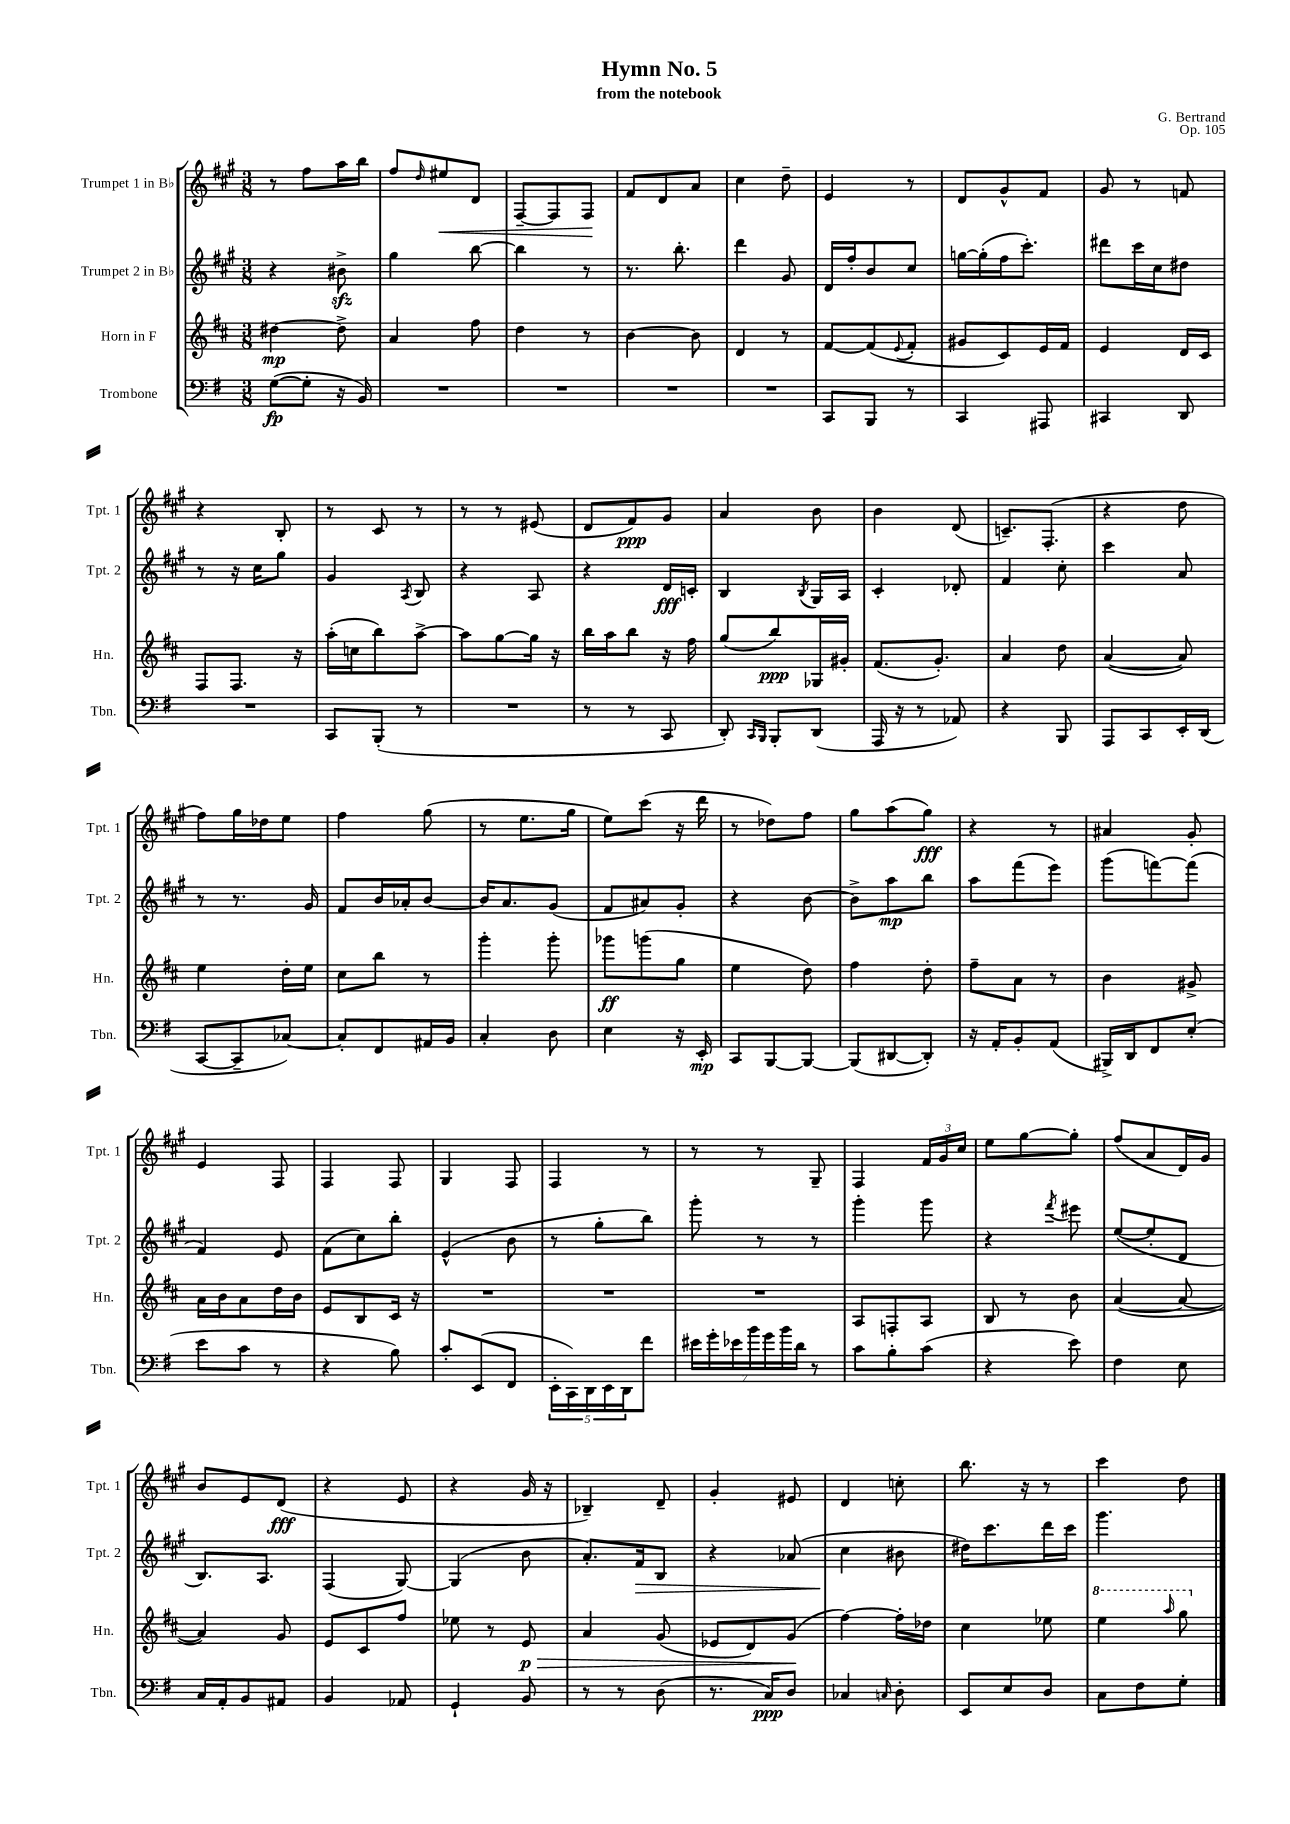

**kern	**dynam	**kern	**dynam	**kern	**dynam	**kern	**dynam
*part4	*part4	*part3	*part3	*part2	*part2	*part1	*part1
*staff4	*staff4	*staff3	*staff3	*staff2	*staff2	*staff1	*staff1
*I"Trombone	*	*I"Horn in F	*	*I"Trumpet 2 in B♭	*	*I"Trumpet 1 in B♭	*
*I'Tbn.	*	*I'Hn.	*	*I'Tpt. 2	*	*I'Tpt. 1	*
*clefF4	*	*clefG2	*	*clefG2	*	*clefG2	*
*k[f#]	*	*k[f#c#]	*	*k[f#c#g#]	*	*k[f#c#g#]	*
*M3/8	*	*M3/8	*	*M3/8	*	*M3/8	*
=1	=1	=1	=1	=1	=1	=1	=1
([8G\L	fp	[4dd#X\	mp	4r	.	8r	.
8G'\J]	.	.	.	.	.	8ff#\L	.
16r	.	8dd#^\]	.	8b#Xzz^\	.	16aa\L	.
16BB/)	.	.	.	.	.	16bb\JJ	.
=2	=2	=2	=2	=2	=2	=2	=2
4.r	.	4a/	.	4gg#\	.	8ff#/L	.
.	.	.	.	.	.	16qqdd/	.
!	!	!	!	!	!	!	!LO:HP:b
.	.	.	.	.	.	8ee#X/	<
.	.	8ff#\	.	[8bb\	.	8d/J	.
=3	=3	=3	=3	=3	=3	=3	=3
4.r	.	4dd\	.	4bb\]	.	[8F#~/L	.
.	.	.	.	.	.	8F#/]	.
.	.	8r	.	8r	.	8F#/J	.
.	.	.	.	.	.	.	[
=4	=4	=4	=4	=4	=4	=4	=4
4.r	.	[4b\	.	8.r	.	8f#/L	.
.	.	.	.	.	.	8d/	.
.	.	.	.	8.bb'\	.	.	.
.	.	8b\]	.	.	.	8a/J	.
=5	=5	=5	=5	=5	=5	=5	=5
4.r	.	4d/	.	4ddd\	.	4cc#\	.
.	.	8r	.	8g#/	.	8dd~\	.
=6	=6	=6	=6	=6	=6	=6	=6
8CC/L	.	[8f#/L	.	16d/LL	.	4e/	.
.	.	.	.	16ff#'/J	.	.	.
8BBB/J	.	(8f#/]	.	8b/	.	.	.
.	.	8qqe/	.	.	.	.	.
8r	.	8f#'/J	.	8cc#/J	.	8r	.
=7	=7	=7	=7	=7	=7	=7	=7
4CC/	.	8g#X/L	.	[16ggn\LL	.	8d/L	.
.	.	.	.	(16gg'\]	.	.	.
.	.	8c#/)	.	16ff#\J	.	8g#^^/	.
.	.	.	.	8.ccc#'\J)	.	.	.
8AAA#X/	.	16e/L	.	.	.	8f#/J	.
.	.	16f#/JJ	.	.	.	.	.
=8	=8	=8	=8	=8	=8	=8	=8
4CC#X/	.	4e/	.	8ddd#X\L	.	8g#/	.
.	.	.	.	16ccc#\L	.	8r	.
.	.	.	.	16cc#\J	.	.	.
8DD/	.	16d/LL	.	8dd#X\J	.	8fn/	.
.	.	16c#/JJ	.	.	.	.	.
!!LO:LB:g=z
=9	=9	=9	=9	=9	=9	=9	=9
4.r	.	8F#/L	.	8r	.	4r	.
.	.	8.F#/J	.	16r	.	.	.
.	.	.	.	16cc#\KL	.	.	.
.	.	.	.	8gg#\J	.	8B'/	.
.	.	16r	.	.	.	.	.
=10	=10	=10	=10	=10	=10	=10	=10
8CC/L	.	(16aa'\LL	.	4g#/	.	8r	.
.	.	16ccn\J	.	.	.	.	.
(8BBB'/J	.	8bb\)	.	.	.	8c#/	.
.	.	.	.	8qA/	.	.	.
8r	.	[8aa^\J	.	8B/	.	8r	.
=11	=11	=11	=11	=11	=11	=11	=11
4.r	.	8aa\L]	.	4r	.	8r	.
.	.	[8gg\	.	.	.	8r	.
.	.	16gg\Jk]	.	8A/	.	(8e#X/	.
.	.	16r	.	.	.	.	.
=12	=12	=12	=12	=12	=12	=12	=12
8r	.	16bb\LL	.	4r	.	8d/L	.
.	.	16aa\J	.	.	.	.	.
8r	.	8bb\J	.	.	.	8f#/)	ppp
8CC/	.	16r	.	16d/LL	fff	8g#/J	.
.	.	16ff#\	.	16cn'/JJ	.	.	.
=13	=13	=13	=13	=13	=13	=13	=13
8DD'/)	.	(8gg/L	.	4B/	.	4a/	.
16qqCC/LL	.	.	.	.	.	.	.
16qqBBB/JJ	.	.	.	.	.	.	.
8BBB'/L	.	8bb/)	ppp	.	.	.	.
.	.	.	.	8qB/	.	.	.
(8DD/J	.	16G-X/L	.	16G#/LL	.	8b\	.
.	.	16g#X'/JJ	.	16A/JJ	.	.	.
=14	=14	=14	=14	=14	=14	=14	=14
16AAA/	.	(8.f#/L	.	4c#'/	.	4b\	.
16r	.	.	.	.	.	.	.
8r	.	.	.	.	.	.	.
.	.	8.g'/J)	.	.	.	.	.
8AA-X/)	.	.	.	8d-X'/	.	(8d/	.
=15	=15	=15	=15	=15	=15	=15	=15
4r	.	4a/	.	4f#/	.	8.cn~/L)	.
.	.	.	.	.	.	(8.F#'/J	.
8BBB/	.	8dd\	.	8cc#'\	.	.	.
=16	=16	=16	=16	=16	=16	=16	=16
8AAA/L	.	([4a/	.	4ccc#\	.	4r	.
8CC/	.	.	.	.	.	.	.
16EE'/L	.	8a/])	.	8a/	.	8dd\	.
(16DD/JJ	.	.	.	.	.	.	.
!!LO:LB:g=z
=17	=17	=17	=17	=17	=17	=17	=17
[8CC/L	.	4ee\	.	8r	.	8ff#\L)	.
8CC~/]	.	.	.	8.r	.	16gg#\L	.
.	.	.	.	.	.	16dd-X\J	.
[8C-X/J)	.	16dd'\LL	.	.	.	8ee\J	.
.	.	16ee\JJ	.	16g#/	.	.	.
=18	=18	=18	=18	=18	=18	=18	=18
8C-'/L]	.	8cc#\L	.	8f#/L	.	4ff#\	.
8FF#/	.	8bb\J	.	16b/L	.	.	.
.	.	.	.	16a-X'/J	.	.	.
16AA#X/L	.	8r	.	[8b/J	.	(8gg#\	.
16BB/JJ	.	.	.	.	.	.	.
=19	=19	=19	=19	=19	=19	=19	=19
4C'/	.	4ggg'\	.	16b/KL]	.	8r	.
.	.	.	.	8.a/	.	.	.
.	.	.	.	.	.	8.ee\L	.
8D\	.	8ggg'\	.	(8g#/J	.	.	.
.	.	.	.	.	.	16gg#\Jk	.
=20	=20	=20	=20	=20	=20	=20	=20
4E\	.	8ggg-X\L	ff	8f#/L	.	8ee\L)	.
.	.	(8gggn\	.	8a#X/)	.	(8ccc#\J	.
16r	.	8gg\J	.	8g#'/J	.	16r	.
16EE'/	mp	.	.	.	.	16ddd\	.
=21	=21	=21	=21	=21	=21	=21	=21
8CC/L	.	4ee\	.	4r	.	8r	.
[8BBB/	.	.	.	.	.	8dd-X\L)	.
8BBB/J_	.	8dd\)	.	[8b\	.	8ff#\J	.
=22	=22	=22	=22	=22	=22	=22	=22
(8BBB/L]	.	4ff#\	.	8b^\L]	.	8gg#\L	.
[8DD#X/	.	.	.	8aa\	mp	(8aa\	.
8DD#'/J])	.	8dd'\	.	8bb\J	.	8gg#\J)	fff
=23	=23	=23	=23	=23	=23	=23	=23
16r	.	8ff#~\L	.	8aa\L	.	4r	.
16AA'/KL	.	.	.	.	.	.	.
8BB'/	.	8a\J	.	(8fff#\	.	.	.
(8AA/J	.	8r	.	8eee\J)	.	8r	.
=24	=24	=24	=24	=24	=24	=24	=24
16BBB#X^/LL)	.	4b\	.	(8ggg#\L	.	4a#X/	.
16DD/J	.	.	.	.	.	.	.
8FF#/	.	.	.	[8fffn\)	.	.	.
(8E'/J	.	8g#X^/	.	(8fff\J]	.	8g#'/	.
!!LO:LB:g=z
=25	=25	=25	=25	=25	=25	=25	=25
8e\L	.	16a\LL	.	4f#/)	.	4e/	.
.	.	16b\J	.	.	.	.	.
8c\J	.	8a\	.	.	.	.	.
8r	.	16dd\L	.	8e/	.	8F#/	.
.	.	16b\JJ	.	.	.	.	.
=26	=26	=26	=26	=26	=26	=26	=26
4r	.	8e/L	.	(8f#\L	.	4F#/	.
.	.	8B/	.	8cc#\)	.	.	.
8B\)	.	16c#/Jk	.	8bb'\J	.	8F#/	.
.	.	16r	.	.	.	.	.
=27	=27	=27	=27	=27	=27	=27	=27
8c'/L	.	4.r	.	(4e^^/	.	4G#/	.
(8EE/	.	.	.	.	.	.	.
8FF#/J	.	.	.	8b\	.	8F#/	.
=28	=28	=28	=28	=28	=28	=28	=28
20EE'\LL	.	4.r	.	8r	.	4F#/	.
20CC\)	.	.	.	.	.	.	.
20DD\	.	.	.	.	.	.	.
.	.	.	.	8gg#'\L	.	.	.
20EE\	.	.	.	.	.	.	.
20DD\J	.	.	.	.	.	.	.
8f#\J	.	.	.	8bb\J)	.	8r	.
=29	=29	=29	=29	=29	=29	=29	=29
28e#X\LL	.	4.r	.	8ggg#'\	.	8r	.
28g'\	.	.	.	.	.	.	.
28e-X\	.	.	.	.	.	.	.
28b\	.	.	.	.	.	.	.
.	.	.	.	8r	.	8r	.
28g\	.	.	.	.	.	.	.
28b\	.	.	.	.	.	.	.
28d\JJ	.	.	.	.	.	.	.
8r	.	.	.	8r	.	8G#~/	.
=30	=30	=30	=30	=30	=30	=30	=30
8c\L	.	8A/L	.	4ggg#'\	.	4F#/	.
8B'\	.	8Fn'/	.	.	.	.	.
(8c\J	.	8A/J	.	8ggg#\	.	24f#/LL	.
.	.	.	.	.	.	24g#/	.
.	.	.	.	.	.	24cc#/JJ	.
=31	=31	=31	=31	=31	=31	=31	=31
4r	.	8B/	.	4r	.	8ee\L	.
.	.	8r	.	.	.	[8gg#\	.
.	.	.	.	8qfff#/	.	.	.
8e\)	.	8b\	.	8eee#X\	.	8gg#'\J]	.
=32	=32	=32	=32	=32	=32	=32	=32
4F#\	.	([4a/	.	([8ee/L	.	(8ff#/L	.
.	.	.	.	8ee'/]	.	8a/	.
8E\	.	8a/_	.	8d/J	.	16d/L)	.
.	.	.	.	.	.	16g#/JJ	.
!!LO:LB:g=z
=33	=33	=33	=33	=33	=33	=33	=33
16C/LL	.	4a/])	.	8.B/L)	.	8b/L	.
16AA'/J	.	.	.	.	.	.	.
8BB/	.	.	.	.	.	8e/	.
.	.	.	.	8.A/J	.	.	.
8AA#X/J	.	8g/	.	.	.	(8d/J	fff
=34	=34	=34	=34	=34	=34	=34	=34
4BB/	.	8e/L	.	(4F#/	.	4r	.
.	.	8c#/	.	.	.	.	.
8AA-X/	.	8ff#/J	.	[8G#/)	.	8e/	.
=35	=35	=35	=35	=35	=35	=35	=35
4GG`/	.	8ee-X\	.	(4G#/]	.	4r	.
.	.	8r	.	.	.	.	.
!	!	!	!LO:HP:b	!	!	!	!
8BB/	.	8e/	> p	8b\	.	16g#/	.
.	.	.	.	.	.	16r	.
=36	=36	=36	=36	=36	=36	=36	=36
8r	.	4a/	.	8.a'/L)	.	4B-X~/)	.
8r	.	.	.	.	.	.	.
!	!	!	!	!	!LO:HP:b	!	!
.	.	.	.	16f#/k	>	.	.
(8D\	.	(8g/	.	8B/J	.	8d~/	.
=37	=37	=37	=37	=37	=37	=37	=37
8.r	.	8e-X/L	.	4r	.	4g#'/	.
.	.	8d/)	.	.	.	.	.
16C/KL)	ppp	.	.	.	.	.	.
8D/J	.	(8g/J	.	(8a-X/	.	8e#X/	.
.	.	.	]	.	.	.	.
=38	=38	=38	=38	=38	=38	=38	=38
4C-X/	.	[4ff#\)	.	4cc#\	.	4d/	.
16qqCn/	.	.	.	.	.	.	.
8D'\	.	16ff#'\LL]	.	8b#X\	]	8ccn'\	.
.	.	16dd-X\JJ	.	.	.	.	.
=39	=39	=39	=39	=39	=39	=39	=39
8EE/L	.	4cc#\	.	16dd#X\KL)	.	8.bb\	.
.	.	.	.	8.ccc#\	.	.	.
8E/	.	.	.	.	.	.	.
.	.	.	.	.	.	16r	.
8D/J	.	8ee-X\	.	16ddd\L	.	8r	.
.	.	.	.	16ccc#\JJ	.	.	.
=40	=40	=40	=40	=40	=40	=40	=40
*	*	*8va	*	*	*	*	*
8C\L	.	4eee\	.	4.ggg#\	.	4ccc#\	.
8F#\	.	.	.	.	.	.	.
.	.	16qqaaa/	.	.	.	.	.
8G'\J	.	8ggg\	.	.	.	8dd\	.
*	*	*X8va	*	*	*	*	*
==	==	==	==	==	==	==	==
*-	*-	*-	*-	*-	*-	*-	*-
